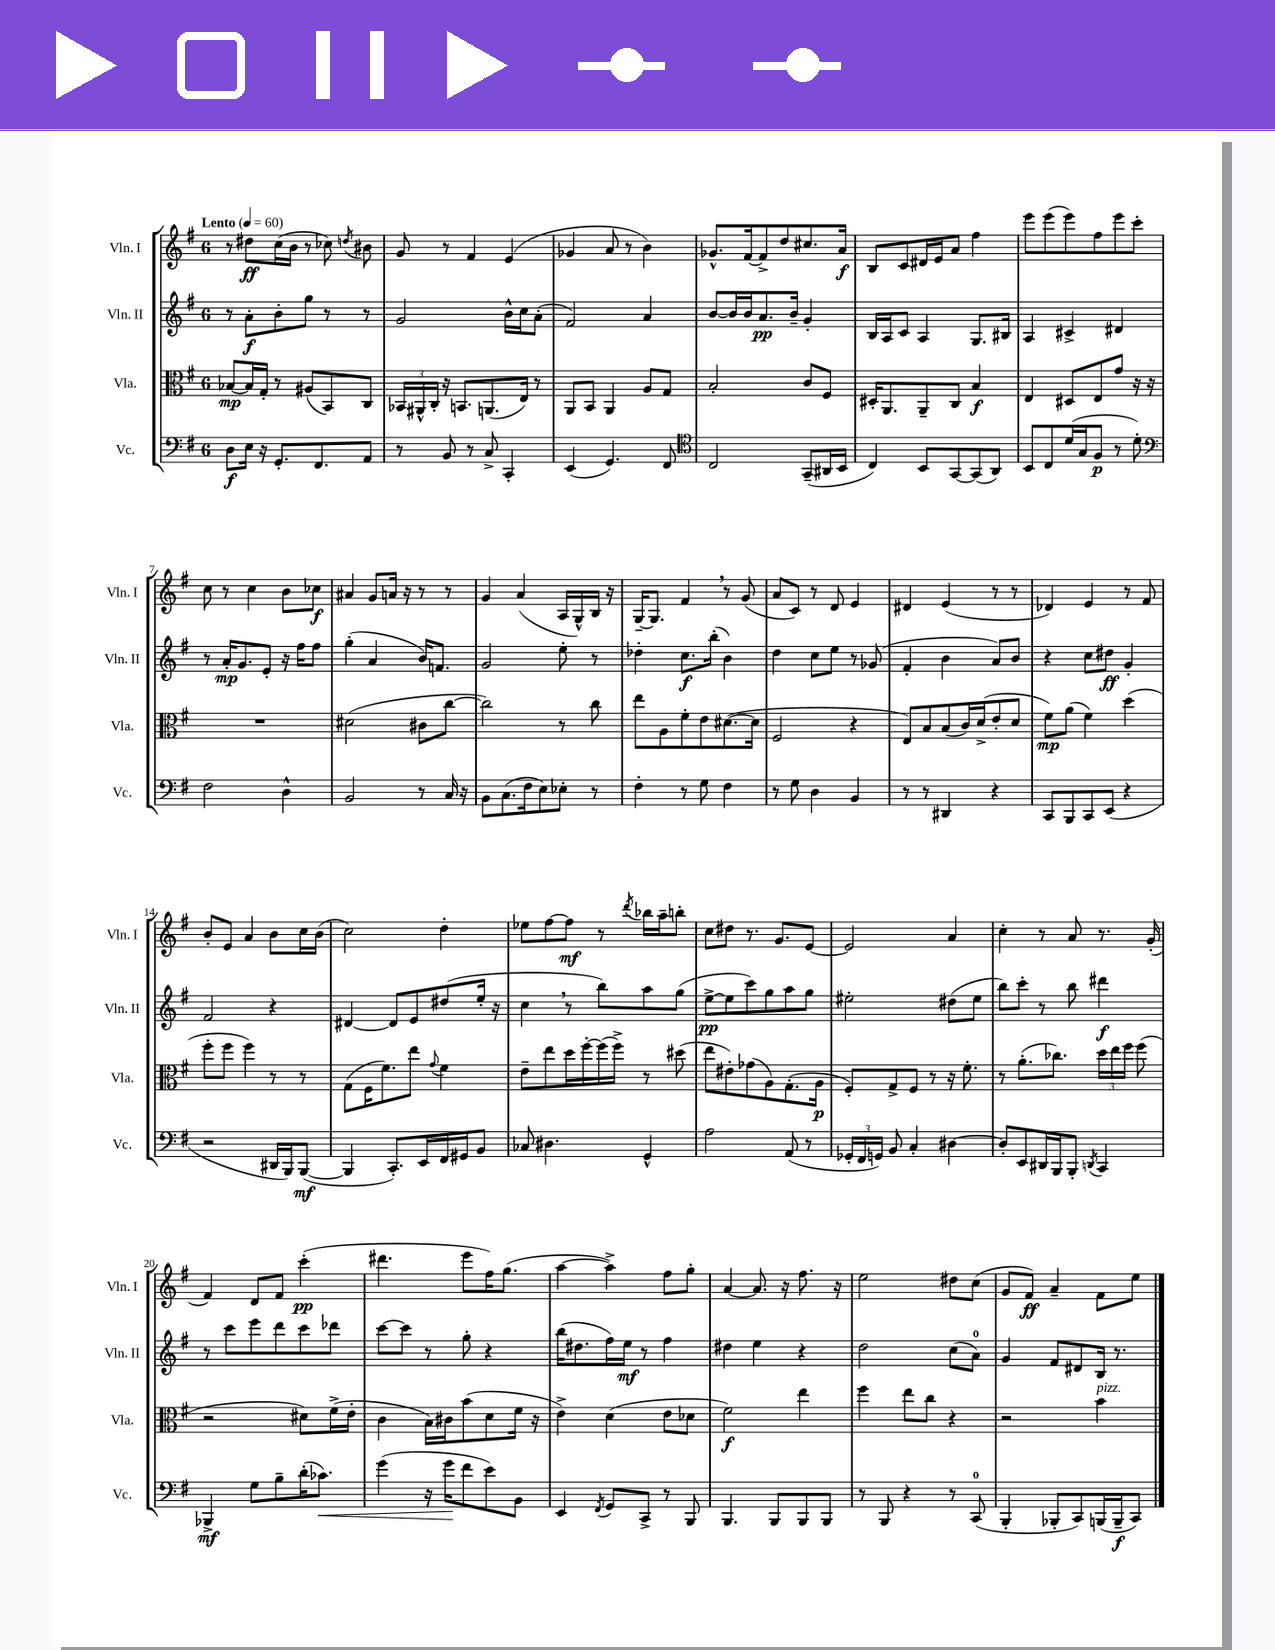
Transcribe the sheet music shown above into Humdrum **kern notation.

**kern	**dynam	**kern	**dynam	**kern	**dynam	**kern	**dynam
*part4	*part4	*part3	*part3	*part2	*part2	*part1	*part1
*staff4	*staff4	*staff3	*staff3	*staff2	*staff2	*staff1	*staff1
*I"Vc.	*	*I"Vla.	*	*I"Vln. II	*	*I"Vln. I	*
*I'Vc.	*	*I'Vla.	*	*I'Vln. II	*	*I'Vln. I	*
*clefF4	*	*clefC3	*	*clefG2	*	*clefG2	*
*k[f#]	*	*k[f#]	*	*k[f#]	*	*k[f#]	*
*M6/8	*	*M6/8	*	*M6/8	*	*M6/8	*
*MM60	*	*MM60	*	*MM60	*	*MM60	*
=1	=1	=1	=1	=1	=1	=1	=1
!	!	!	!	!	!	!LO:TX:a:B:t=Lento	!
8D\L	f	[8B-X/L	mp	8r	.	8r	.
16E\Jk	.	16B-/L]	.	8a'\L	f	8dd#X\L	ff
16r	.	16G'/JJ	.	.	.	.	.
8.GG'/L	.	8r	.	8b'\	.	(16cc\L	.
.	.	.	.	.	.	16b\JJ	.
.	.	(8A#X/L	.	8gg\J	.	8r	.
8.FF#/	.	.	.	.	.	.	.
.	.	8BB/)	.	8r	.	8cc-X\)	.
.	.	.	.	.	.	8qddn/	.
8AA/J	.	8C/J	.	8r	.	8b#X\	.
=2	=2	=2	=2	=2	=2	=2	=2
8r	.	24BB-X/LL	.	2g/	.	8g/	.
.	.	24AA#X^^/	.	.	.	.	.
.	.	24C'/JJ	.	.	.	.	.
8BB/	.	16r	.	.	.	8r	.
.	.	8.BBn/L	.	.	.	.	.
8r	.	.	.	.	.	4f#/	.
8C^/	.	(8.AAn/	.	.	.	.	.
4CC'/	.	.	.	16b^^\LL	.	(4e/	.
.	.	16E/Jk)	.	16cc\J	.	.	.
.	.	8r	.	(8a'\J	.	.	.
=3	=3	=3	=3	=3	=3	=3	=3
(4EE/	.	8AA/L	.	2f#/)	.	4g-X/	.
.	.	8BB/J	.	.	.	.	.
4.GG/)	.	4AA/	.	.	.	8a/	.
.	.	.	.	.	.	8r	.
.	.	8A/L	.	4a/	.	4b\)	.
8FF#/	.	8G/J	.	.	.	.	.
=4	=4	=4	=4	=4	=4	=4	=4
*clefC4	*	*	*	*	*	*	*
2C/	.	2B'/	.	[8b/L	.	8.g-X^^/L	.
.	.	.	.	16b/L]	.	.	.
.	.	.	.	16b/J	.	[16f#/k	.
.	.	.	.	8.a/	pp	8f#^/]	.
.	.	.	.	.	.	8dd/	.
.	.	.	.	16b~/Jk	.	.	.
(8GG~/L	.	8c/L	.	4g'/	.	8.cc#X/	.
16AA#X/L	.	8F#/J	.	.	.	.	.
16BB/JJ	.	.	.	.	.	16a/Jk	f
=5	=5	=5	=5	=5	=5	=5	=5
4C/)	.	16D#X'/KL	.	16B/LL	.	8B/L	.
.	.	8.AA/	.	16A/J	.	.	.
.	.	.	.	8c/J	.	8c/	.
8BB/L	.	8AA~/	.	4A/	.	16d#X/L	.
.	.	.	.	.	.	16e/J	.
[8GG/	.	8C/J	.	.	.	8a/J	.
(8GG/]	.	4B/	f	8.G/L	.	4ff#\	.
8AA/J)	.	.	.	.	.	.	.
.	.	.	.	16B#X/Jk	.	.	.
=6	=6	=6	=6	=6	=6	=6	=6
8BB/L	.	4E/	.	4A/	.	8eee\L	.
8C/	.	.	.	.	.	(8eee\	.
(16d/L	.	8D#X/L	.	4c#X^/	.	8eee\)	.
16G/J	.	.	.	.	.	.	.
8F#/J	p	8E/	.	.	.	8ff#\	.
8r	.	8g/J	.	4d#X/	.	8eee\	.
8d'\)	.	16r	.	.	.	8ccc'\J	.
.	.	16r	.	.	.	.	.
!!LO:LB:g=z
=7	=7	=7	=7	=7	=7	=7	=7
*clefF4	*	*	*	*	*	*	*
2F#\	.	2.r	.	8r	.	8cc\	.
.	.	.	.	16a'/KL	mp	8r	.
.	.	.	.	8.g/	.	.	.
.	.	.	.	.	.	4cc\	.
.	.	.	.	8e'/J	.	.	.
4D^^\	.	.	.	16r	.	8b\L	.
.	.	.	.	16ff#\KL	.	.	.
.	.	.	.	8ff#\J	.	8cc-X\J	f
=8	=8	=8	=8	=8	=8	=8	=8
2BB/	.	(2d#X\	.	(4gg'\	.	4a#X/	.
.	.	.	.	4a/	.	8g/L	.
.	.	.	.	.	.	16an/Jk	.
.	.	.	.	.	.	16r	.
8r	.	8c#X\L	.	16b/KL)	.	8r	.
.	.	.	.	8.fn/J	.	.	.
16C/	.	[8cc\J	.	.	.	8r	.
16r	.	.	.	.	.	.	.
=9	=9	=9	=9	=9	=9	=9	=9
8BB\L	.	2cc\])	.	2g/	.	4g/	.
(8.C\	.	.	.	.	.	.	.
.	.	.	.	.	.	(4a/	.
16F#\k	.	.	.	.	.	.	.
8E\)	.	.	.	.	.	.	.
8E-X'\J	.	8r	.	8ee'\	.	16A/LL	.
.	.	.	.	.	.	16G^^/)	.
8r	.	8cc\	.	8r	.	16B/JJ	.
.	.	.	.	.	.	16r	.
=10	=10	=10	=10	=10	=10	=10	=10
4F#'\	.	8ee\L	.	4dd-X'\	.	[16G~/KL	.
.	.	.	.	.	.	8.G/J]	.
.	.	8A\	.	.	.	.	.
8r	.	8f#'\	.	8.cc\L	f	4f#,/	.
8G\	.	8e\	.	.	.	.	.
.	.	.	.	(16bb'\Jk	.	.	.
4F#\	.	([8.d#X\	.	4b\)	.	8r	.
.	.	.	.	.	.	(8g/	.
.	.	16d#\Jk]	.	.	.	.	.
=11	=11	=11	=11	=11	=11	=11	=11
8r	.	2F#/	.	4dd\	.	8a/L	.
8G\	.	.	.	.	.	8c/J)	.
4D\	.	.	.	8cc\L	.	8r	.
.	.	.	.	8ee\J	.	8d/	.
4BB/	.	4r	.	8r	.	4e/	.
.	.	.	.	(8g-X/	.	.	.
=12	=12	=12	=12	=12	=12	=12	=12
8r	.	8E/L)	.	4f#'/	.	4d#X/	.
8r	.	8B/	.	.	.	.	.
4DD#X/	.	(8B/	.	4b\	.	(4e/	.
.	.	16c/L)	.	.	.	.	.
.	.	(16d^/J	.	.	.	.	.
4r	.	8e'/	.	8a/L)	.	8r	.
.	.	8d/J	.	8b/J	.	8r	.
=13	=13	=13	=13	=13	=13	=13	=13
8CC/L	.	8f#\L)	mp	4r	.	4d-X/)	.
8BBB/	.	(8a\J	.	.	.	.	.
8CC/	.	4f#\)	.	8cc\L	.	4e/	.
(8EE/J	.	.	.	8dd#X\J	ff	.	.
4r	.	(4dd\	.	4g'/	.	8r	.
.	.	.	.	.	.	8f#/	.
!!LO:LB:g=z
=14	=14	=14	=14	=14	=14	=14	=14
2r	.	8ff#'\L	.	2f#/	.	8b'/L	.
.	.	8ff#\J	.	.	.	8e/J	.
.	.	4ff#\)	.	.	.	4a/	.
16DD#X/LL	.	8r	.	4r	.	8b\L	.
16BBB/J)	.	.	.	.	.	.	.
([8BBB/J	mf	8r	.	.	.	16cc\L	.
.	.	.	.	.	.	(16b\JJ	.
=15	=15	=15	=15	=15	=15	=15	=15
4BBB/]	.	(8G\L	.	[4d#X/	.	2cc\)	.
.	.	16F#\K	.	.	.	.	.
.	.	8.f#\)	.	.	.	.	.
8.CC'/L)	.	.	.	8d#/L]	.	.	.
.	.	8ee\J	.	8e/	.	.	.
16EE/L	.	.	.	.	.	.	.
.	.	8qqg/	.	.	.	.	.
16FF#/	.	4f#\	.	(8dd#X/	.	4dd'\	.
16GG#X/J	.	.	.	.	.	.	.
8BB/J	.	.	.	16ee'/Jk	.	.	.
.	.	.	.	16r	.	.	.
=16	=16	=16	=16	=16	=16	=16	=16
8C-X/	.	8e~\L	.	4cc,\	.	8ee-X\L	.
4.D#X\	.	8ee\	.	.	.	[8ff#\	.
.	.	16dd\L	.	8r	.	8ff#\J]	mf
.	.	[16ff#'\	.	.	.	.	.
.	.	(16ff#\]	.	8bb\L)	.	8r	.
.	.	16ff#^\JJ)	.	.	.	.	.
.	.	.	.	.	.	8qddd/	.
4GG^^/	.	8r	.	8aa\	.	16bb-X\LL	.
.	.	.	.	.	.	16aa~\J	.
.	.	(8dd#X\	.	(8gg\J	.	8bbn'\J	.
=17	=17	=17	=17	=17	=17	=17	=17
2A\	.	8ee\L	.	[8ee^\L	pp	8cc\L	.
.	.	8e#X'\)	.	8ee\]	.	8dd#X\J	.
.	.	(8g-X\	.	8ccc\)	.	8.r	.
.	.	8A\)	.	8gg\	.	.	.
.	.	.	.	.	.	8.g/L	.
(8AA/	.	(8.G'\	.	8aa\	.	.	.
8r	.	.	.	8gg\J	.	[8e/J	.
.	.	16A\Jk	p	.	.	.	.
=18	=18	=18	=18	=18	=18	=18	=18
24GG-X'/LL	.	8F#'/L)	.	2ee#X'\	.	2e/]	.
24FF#/	.	.	.	.	.	.	.
24GGn/JJ)	.	.	.	.	.	.	.
8BB/	.	8G^/	.	.	.	.	.
4C'/	.	8F#/J	.	.	.	.	.
.	.	8r	.	.	.	.	.
[4D#X\	.	16r	.	(8dd#X\L	.	4a/	.
.	.	8.f#'\	.	.	.	.	.
.	.	.	.	8ee#\J	.	.	.
=19	=19	=19	=19	=19	=19	=19	=19
8D#'/L]	.	8r	.	8bb\L)	.	4cc'\	.
8EE/	.	(8.a'\L	.	8ccc'\J	.	.	.
16DD#X/L	.	.	.	8r	.	8r	.
16BBB/J	.	8.cc-X\J)	.	.	.	.	.
8BBB'/J	.	.	.	8bb\	.	8a/	.
8qDDn/	.	.	.	.	.	.	.
4CC/	.	24dd\LL	.	4ddd#X\	f	8.r	.
.	.	24ee\	.	.	.	.	.
.	.	24ff#\JJ	.	.	.	.	.
.	.	(8ff#\	.	.	.	.	.
.	.	.	.	.	.	(16g'/	.
!!LO:LB:g=z
=20	=20	=20	=20	=20	=20	=20	=20
4BBB-X^/	mf	2r	.	8r	.	4f#/)	.
.	.	.	.	8ccc\L	.	.	.
8G\L	.	.	.	8eee\	.	8d/L	.
8B~\	.	.	.	8ddd\	.	8f#/J	.
(16d'\K	.	8d#X\L)	.	8ccc\	.	(4ccc'\	pp
!	!LO:HP:b	!	!	!	!	!	!
8.c-X\J)	<	.	.	.	.	.	.
.	.	(16f#^\L	.	8ddd-X\J	.	.	.
.	.	16e'\JJ	.	.	.	.	.
=21	=21	=21	=21	=21	=21	=21	=21
(4g\	.	4c\	.	[8ccc\L	.	4.ddd#X\	.
.	.	.	.	8ccc\J]	.	.	.
16r	.	16B\LL)	.	8r	.	.	.
16g\KL	.	16c#X\J	.	.	.	.	.
8f#\	[	(8b\	.	8gg'\	.	8eee\L	.
8e\)	.	8d\	.	4r	.	16ff#\K)	.
.	.	.	.	.	.	(8.gg\J	.
8BB\J	.	16f#\Jk	.	.	.	.	.
.	.	16r	.	.	.	.	.
=22	=22	=22	=22	=22	=22	=22	=22
4EE/	.	4e^\)	.	(16bb\KL	.	[4aa\	.
.	.	.	.	8.dd#X\	.	.	.
8qFF#/	.	.	.	.	.	.	.
8GG/L	.	(4d\	.	16ff#\L)	.	4aa^\])	.
.	.	.	.	16ee\JJ	mf	.	.
8CC^/J	.	.	.	8r	.	.	.
8r	.	8e\L	.	4ff#\	.	8ff#\L	.
8BBB/	.	8d-X\J	.	.	.	8gg'\J	.
=23	=23	=23	=23	=23	=23	=23	=23
4.BBB/	.	2f#\)	f	4dd#X\	.	[4a/	.
.	.	.	.	4ee\	.	8.a/]	.
8BBB/L	.	.	.	.	.	.	.
.	.	.	.	.	.	16r	.
8BBB/	.	4ee\	.	4r	.	8.ff#\	.
8BBB/J	.	.	.	.	.	.	.
.	.	.	.	.	.	16r	.
=24	=24	=24	=24	=24	=24	=24	=24
8r	.	4ff#\	.	2dd\	.	2ee\	.
8BBB/	.	.	.	.	.	.	.
4r	.	8ee\L	.	.	.	.	.
.	.	8cc\J	.	.	.	.	.
8r	.	4r	.	(8cc\L	.	8dd#X\L	.
(8CC/	.	.	.	8a\J)	.	(8cc\J	.
=25	=25	=25	=25	=25	=25	=25	=25
4BBB'/	.	2r	.	4g/	.	8g/L	.
.	.	.	.	.	.	8f#/J)	ff
8BBB-X'/L	.	.	.	8f#/L	.	4a~/	.
8CC/)	.	.	.	8d#X/	.	.	.
!	!	!LO:TX:a:i:t=pizz.	!	!	!	!	!
(16BBBn/L	.	4b\	.	16B/Jk	.	8f#\L	.
16BBB~/J	f	.	.	8.r	.	.	.
8CC/J)	.	.	.	.	.	8ee\J	.
==	==	==	==	==	==	==	==
*-	*-	*-	*-	*-	*-	*-	*-
